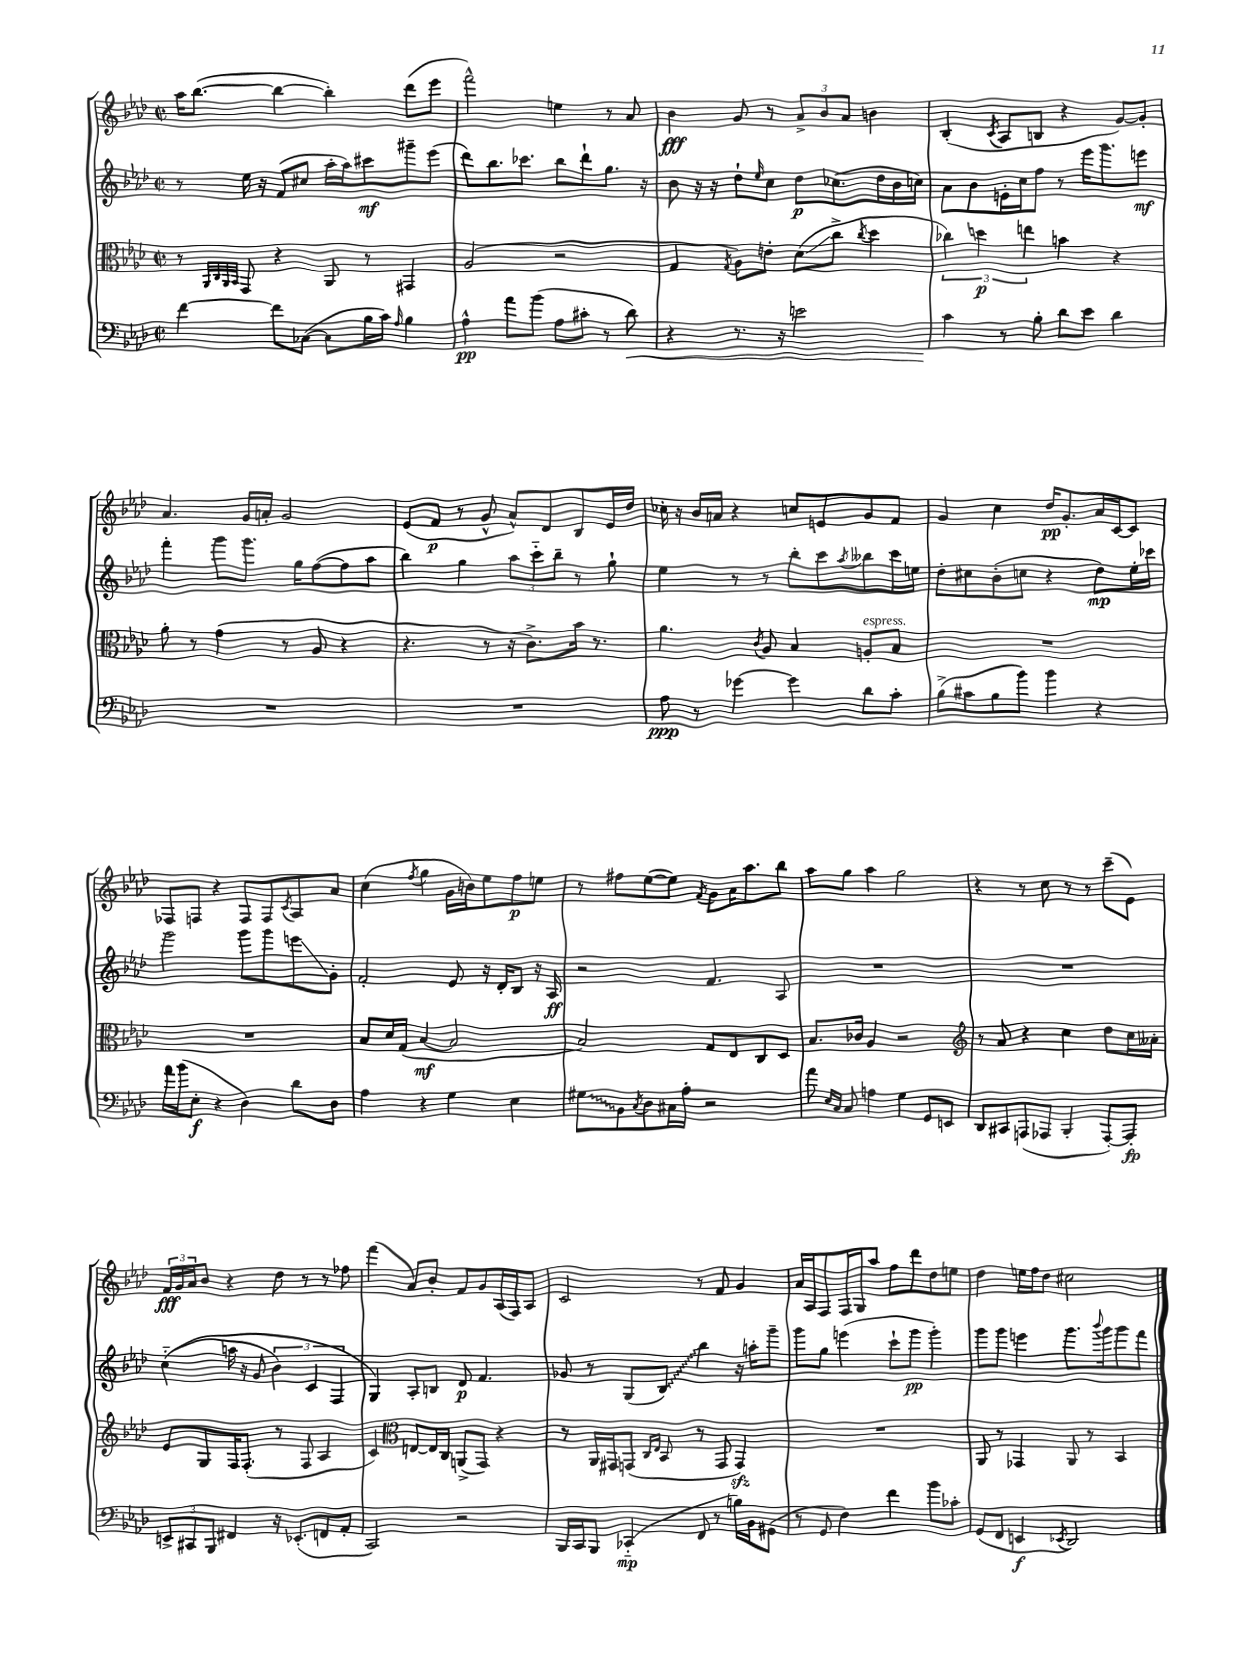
<<
\new StaffGroup <<
\new Staff = "s0" {
    \clef treble \key aes \major \defaultTimeSignature \time 2/2
    aes''16 bes''8.~( bes''4~ bes''4-.) des'''8( ees'''8 |
    f'''2-^) e''4 r8 aes'8 |
    bes'4\fff g'8 r8 \tuplet 3/2 { aes'8-> bes'8 aes'8 } b'4 |
    bes4-.( \acciaccatura { c'8 } aes8 b8 r4 g'8~) g'8-. |
    aes'4. g'16 a'16-. g'2 |
    ees'8( f'8\p r8 g'8-^ aes'8-^) des'8 bes8 ees'16 des''16 |
    ces''16-. r16 bes'16 a'16 r4 c''8 e'8 g'8 f'8 |
    g'4 c''4 des''16\pp g'8.-. aes'16 c'16~ c'8 |
    fes8 f8 r4 f8 f8 \acciaccatura { c'8 } aes8 aes'8 |
    c''4( \acciaccatura { f''8 } g''4 g'16 b'16) ees''8 f''8\p e''8 |
    r8 fis''8 ees''8~( ees''8) \acciaccatura { f'8 } g'8 aes'16 aes''8. bes''8 |
    aes''8 g''8 aes''4 g''2 |
    r4 r8 c''8 r8 r8 c'''8--( ees'8) |
    \tuplet 3/2 { f'16\fff g'16 aes'16 } bes'8 r4 des''8 r8 r8 fes''8 |
    f'''4( aes'8) bes'8-. f'8 g'8 aes16( f16) aes8 |
    c'2 r8 f'8 g'4 |
    aes'16 aes16 f8 f16 g16 aes''8 f''8 des'''8 des''8 e''8 |
    des''4 e''16 f''16 des''8 cis''2 \bar "|." |
}
\new Staff = "s1" {
    \clef treble \key aes \major \defaultTimeSignature \time 2/2
    r8 ees''16 r16 f'8( cis''8 aes''16-. aes''16) cis'''8\mf gis'''8-- ees'''8( |
    des'''8) bes''8. ces'''8. bes''8 des'''8-! g''8. r16 |
    bes'8 r16 r16 des''8-! \grace { ees''16 } c''8 des''8\p ces''8.( des''16 bes'16 c''16) |
    aes'8 bes'8 e'16-. c''16 f''8 r8 ees'''16 g'''8. e'''8\mf |
    f'''4-. g'''8 g'''8. g''16 f''8~( f''8 aes''8 |
    bes''4) g''4 \tuplet 3/2 { aes''8 c'''8-_ bes''8-- } r8 g''8-! |
    ees''4 r8 r8 bes''8-. c'''8 \acciaccatura { aes''8 } beses''8 c'''16 e''16 |
    des''8-. cis''8 bes'8-.( c''8 r4 des''8\mp) ees''16-. ces'''16 |
    g'''2 g'''8 g'''8 e'''8\glissando g'8-. |
    f'2-. ees'8 r16 des'16-. bes8 r16 aes16\ff |
    r2 f'4. aes8 |
    R1 |
    R1 |
    c''4-_(\( a''16 r16 g'8 \tuplet 3/2 { bes'4) c'4 f4 } |
    g4\) aes8-. b8 des'8\p f'4. |
    ges'8 r8 g8( \once \override Glissando.style = #'zigzag bes8\glissando) bes''4 r16 a''16-. g'''8-- |
    g'''8 g''8 e'''4( c'''8-! g'''8\pp g'''4-.) |
    g'''8 g'''8 e'''4 g'''8. \appoggiatura { bes'''8 } g'''16 g'''8 f'''8 \bar "|." |
}
\new Staff = "s2" {
    \clef alto \key aes \major \defaultTimeSignature \time 2/2
    r8 \grace { aes,32 c32 aes,32 bes,32 } g,8 r4 aes,8 r8 gis,4 |
    aes2( r2 |
    g4 \acciaccatura { g8 } aes8) e'8-. des'8\glissando( c''8-> \acciaccatura { c''8 } des''4 |
    \tuplet 3/2 { ces''4) d''4\p e''4 } b'4 r4 |
    aes'8-. r8 g'4( r8 aes8 r4 |
    r4. r8 r16 c'8.->) bes'16 r8. |
    aes'4. \acciaccatura { c'8 } aes8 bes4 a8-.^\markup { \italic "espress." } bes8 |
    R1 |
    R1 |
    bes8 des'16 g16( bes4~\mf bes2 |
    bes2) g8 ees8 c8 des8 |
    bes8. ces'16 aes4 r2 |
    \clef treble r8 aes'8 r4 c''4 des''8 c''16 aeses'16-. |
    ees'8 g8 f16 f8.-.( r8 f8 aes4 |
    c'4) \clef alto e8~ e16 c16 a,8->( g,8) r4 |
    r8 aes,16 gis,16 g,8( \grace { c16 ees16 } bes,8 r8 g,8 g,4\sfz) |
    R1 |
    aes,8 r8 ges,4 aes,8 r8 bes,4 \bar "|." |
}
\new Staff = "s3" {
    \clef bass \key aes \major \defaultTimeSignature \time 2/2
    f'4~ f'8 ces8~( ces8 bes16 c'16) \grace { aes16 } bes4 |
    aes4-^\pp aes'8 bes'8( aes8 cis'8-. r8 des'8\<) |
    r4 r8. r16 e'2 |
    c'4\! r8 bes8-. des'8 ees'8 des'4 |
    R1 |
    R1 |
    aes8\ppp r8 ges'4~ ges'4 des'8 c'8-. |
    bes8->( cis'8 bes8 bes'8) bes'4 r4 |
    aes'16 bes'16( ees8-.\f r4 des4) des'8 des8 |
    aes4 r4 g4 ees4 |
    \once \override Glissando.style = #'zigzag gis8\glissando bes,8 \acciaccatura { c8 } des8 cis16 aes16-. r2 |
    aes'8 \grace { ees16 c16 } c8 a4 g4 g,8 e,8 |
    des,8 cis,8 a,,8( aes,,8 bes,,4-. aes,,8~-.) aes,,8-.\fp |
    \tuplet 3/2 { e,8-> cis,8 bes,,8 } fis,4 r16 ees,8.-.( f,8 aes,8-. |
    c,2) r2 |
    bes,,16 c,16 bes,,8 ces,4-_\mp( f,8 r8 b16) bes,16 gis,8( |
    r8 g,8 f4) f'4 bes'8 ces'8-. |
    g,8( f,8 e,4\f \acciaccatura { ees,8 } des,2) \bar "|." |
}
>>
>>
\layout { \context { \Score \remove "Bar_number_engraver" } }
